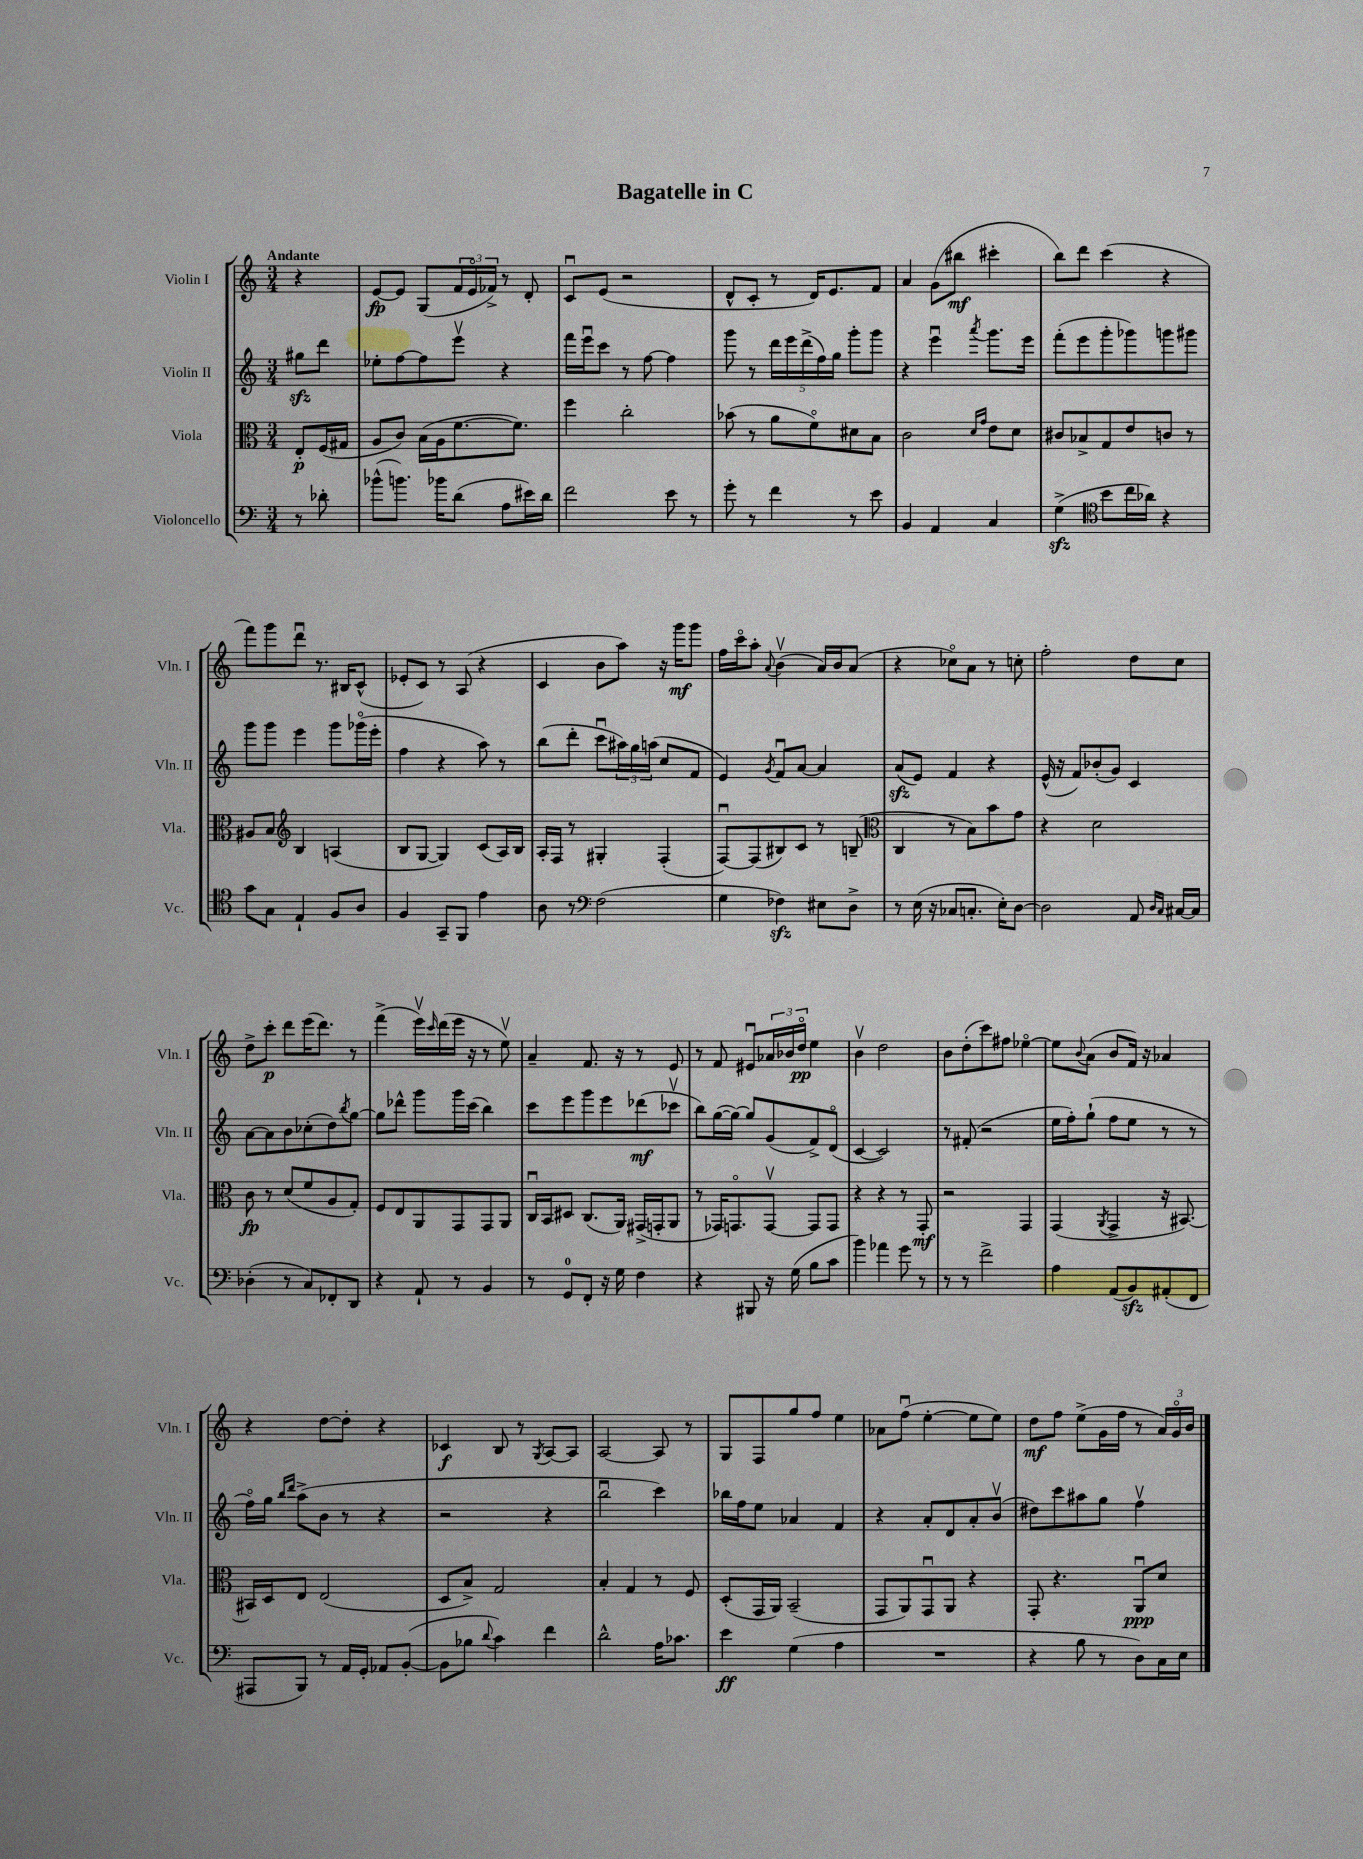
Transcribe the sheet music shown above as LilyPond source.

\header { title = "Bagatelle in C" }
<<
\new StaffGroup <<
\new Staff = "s0" \with { instrumentName = "Violin I" shortInstrumentName = "Vln. I" } {
    \clef treble \key c \major \numericTimeSignature \time 3/4 \partial 4 \tempo "Andante"
    r4 |
    e'8~\fp e'8 g8( \tuplet 3/2 { f'16 e'16\flageolet fes'16->) } r8 d'8-. |
    c'8\downbow e'8( r2 |
    d'8-^ c'8-. r8 d'16) e'8. f'8 |
    a'4 g'8( bis''8\mf cis'''4-. |
    b''8) d'''8 c'''4( r4 |
    f'''8) g'''8 d'''8\downbow r8. bis16 c'8-^( |
    ees'8-. c'8) r8 a8( r4 |
    c'4 b'8 a''8) r16 g'''16\mf g'''8 |
    f''16 c'''16\flageolet a''8-. \appoggiatura { a'8 } b'4\upbow( a'16) b'16 a'8( |
    r4 ces''8\flageolet) a'8 r8 c''8-. |
    f''2-. d''8 c''8 |
    d''8-> c'''8-.\p d'''8 e'''16( d'''8.) r8 |
    f'''4->( e'''16\upbow) \grace { c'''16 } d'''16( e'''16 r16 r8 e''8\upbow) |
    a'4-- f'8. r16 r8 e'8 |
    r8 f'8 eis'8\downbow \tuplet 3/2 { aes'16 bes'16 d''16\flageolet\pp } e''4 |
    b'4\upbow d''2 |
    b'8 d''8-.( c'''8) fis''8 ees''4~\flageolet |
    ees''8 \appoggiatura { b'8 } a'8( b'8 f'16) r16 aes'4 |
    r4 d''8~ d''8-. r4 |
    ces'4\f b8 r8 \acciaccatura { g8 } a8~ a8 |
    a2~ a8 r8 |
    g8 f8 g''8 f''8 e''4 |
    aes'8 f''8\downbow( e''4~-. e''8 e''8) |
    d''8\mf f''8 e''8->( g'16 f''16 r8 \tuplet 3/2 { a'16) g'16\flageolet b'16 } \bar "|." |
}
\new Staff = "s1" \with { instrumentName = "Violin II" shortInstrumentName = "Vln. II" } {
    \clef treble \key c \major \numericTimeSignature \time 3/4 \partial 4
    gis''8\sfz d'''8 |
    ees''8-. f''8~ f''8 e'''8\upbow r4 |
    f'''16 e'''16\downbow c'''8 r8 f''8~ f''4 |
    g'''8 r8 \tuplet 5/4 { d'''16 e'''16 d'''16->( f''16) g''16 } g'''8-. g'''8 |
    r4 e'''4\downbow \acciaccatura { a'''8 } g'''8. e'''16 |
    f'''8-.( e'''8 g'''8-. ges'''8) g'''8 gis'''8 |
    g'''8 g'''8 e'''4 g'''8 ges'''16\flageolet( e'''16-. |
    f''4 r4 a''8) r8 |
    b''8( d'''8-. c'''8\downbow \tuplet 3/2 { ais''16) g''16 a''16( } c''8 f'8 |
    e'4) \acciaccatura { g'8 } f'8\downbow a'8~ a'4 |
    a'8\sfz( e'8) f'4 r4 |
    e'16-^( r16 f'8) bes'8-.( g'8) c'4 |
    a'8~ a'8 b'8 ces''8-.( d''8) \acciaccatura { b''8 } g''8~ |
    g''8 des'''8-^ g'''8 g'''16 c'''16( b''4) |
    c'''8 e'''8 g'''8 e'''8 des'''8\mf( ces'''8\upbow |
    b''8) g''16~( g''16~) g''8 g'8( f'8->) d'8\flageolet( |
    c'4~ c'2) |
    r8 fis'8-.( r2 |
    e''16 f''16-.) g''8-!( f''8 e''8 r8 r8 |
    f''16\flageolet) g''16 \grace { b''16 d'''16 } a''8->( b'8 r8 r4 |
    r2 r4 |
    b''2\downbow c'''4) |
    bes''16 f''16 e''8 aes'4 f'4 |
    r4 a'8-. d'8 a'8-. b'8\upbow( |
    dis''8) c'''8 ais''8 g''8 f''4\upbow \bar "|." |
}
\new Staff = "s2" \with { instrumentName = "Viola" shortInstrumentName = "Vla." } {
    \clef alto \key c \major \numericTimeSignature \time 3/4 \partial 4
    e8-.\p f16( gis16 |
    a8 c'8) b16( a16 f'8.~ f'8.) |
    f''4 c''2-. |
    bes'8( r8 a'8 f'8\flageolet) dis'8 b8 |
    c'2 \grace { d'16 g'16 } e'8 d'8 |
    cis'8 bes8-> g8 e'8 c'8 r8 |
    ais8 b8 \clef treble b4 a4( |
    b8 g8~ g4) c'8( a16) b16 |
    a16-. f16 r8 gis4-. f4-.( |
    f8~\downbow) f8( bis8) c'8 r8 b8--( |
    \clef alto c4 r8 b8) b'8 g'8 |
    r4 d'2 |
    c'8\fp r8 d'8( f'8 a8 g8-.) |
    f8 e8 a,8 g,8 g,8 a,8 |
    c16\downbow b,16 dis8 c8.( a,16) gis,16->( g,16-. a,8 |
    r8 ges,16) g,8.\flageolet g,8~\upbow g,8 g,8 |
    r4 r4 r8 g,8-.\mf |
    r2 g,4 |
    g,4( \acciaccatura { a,8 } g,4-> r16 bis,8.~) |
    bis,16 d16 e8 e2( |
    d8 b8->) g2 |
    b4-. g4 r8 f8 |
    d8-.( g,16 a,16) b,2--( |
    g,8 a,8) g,8\downbow a,8 r4 |
    g,8-. r4. a,8\downbow\ppp d'8 \bar "|." |
}
\new Staff = "s3" \with { instrumentName = "Violoncello" shortInstrumentName = "Vc." } {
    \clef bass \key c \major \numericTimeSignature \time 3/4 \partial 4
    r8 des'8-. |
    bes'8-^( b'8.) bes'16 d'8( a8 eis'16) d'16 |
    f'2 e'8 r8 |
    g'8-. r8 f'4 r8 e'8 |
    b,4 a,4 c4 |
    g4->\sfz( \clef tenor b'8 c''16 aes'16) r4 |
    g'8 g8 e4-! f8 a8 |
    f4 g,8-- f,8 e'4 |
    a8 r8 \clef bass f2( |
    g4 fes4\sfz) eis8 d8-> |
    r8 e16( r16 ces8 c8.-. e16-.) d8~ |
    d2 a,8 \grace { d16 c16 } cis16~ cis16 |
    des4-.( r8 c8) fes,8-. d,8 |
    r4 a,8-! r8 b,4 |
    r8 g,8-0 f,8-. r16 g16 f4 |
    r4 bis,,8 r16 g16( b8 c'8 |
    b'4) aes'4 g'8 r8 |
    r8 r8 f'2-> |
    a4 a,8( b,8\sfz) ais,8-.( f,8 |
    ais,,8 b,,8) r8 a,16 g,16-. aes,8 b,8~-.( |
    b,8 bes8 \appoggiatura { d'8 } c'4) f'4 |
    d'2-^ a16 ces'8. |
    e'4\ff g4( a4 |
    R2. |
    r4 b8 r8 d8) c16 e16 \bar "|." |
}
>>
>>
\layout { \context { \Score \remove "Bar_number_engraver" } }
